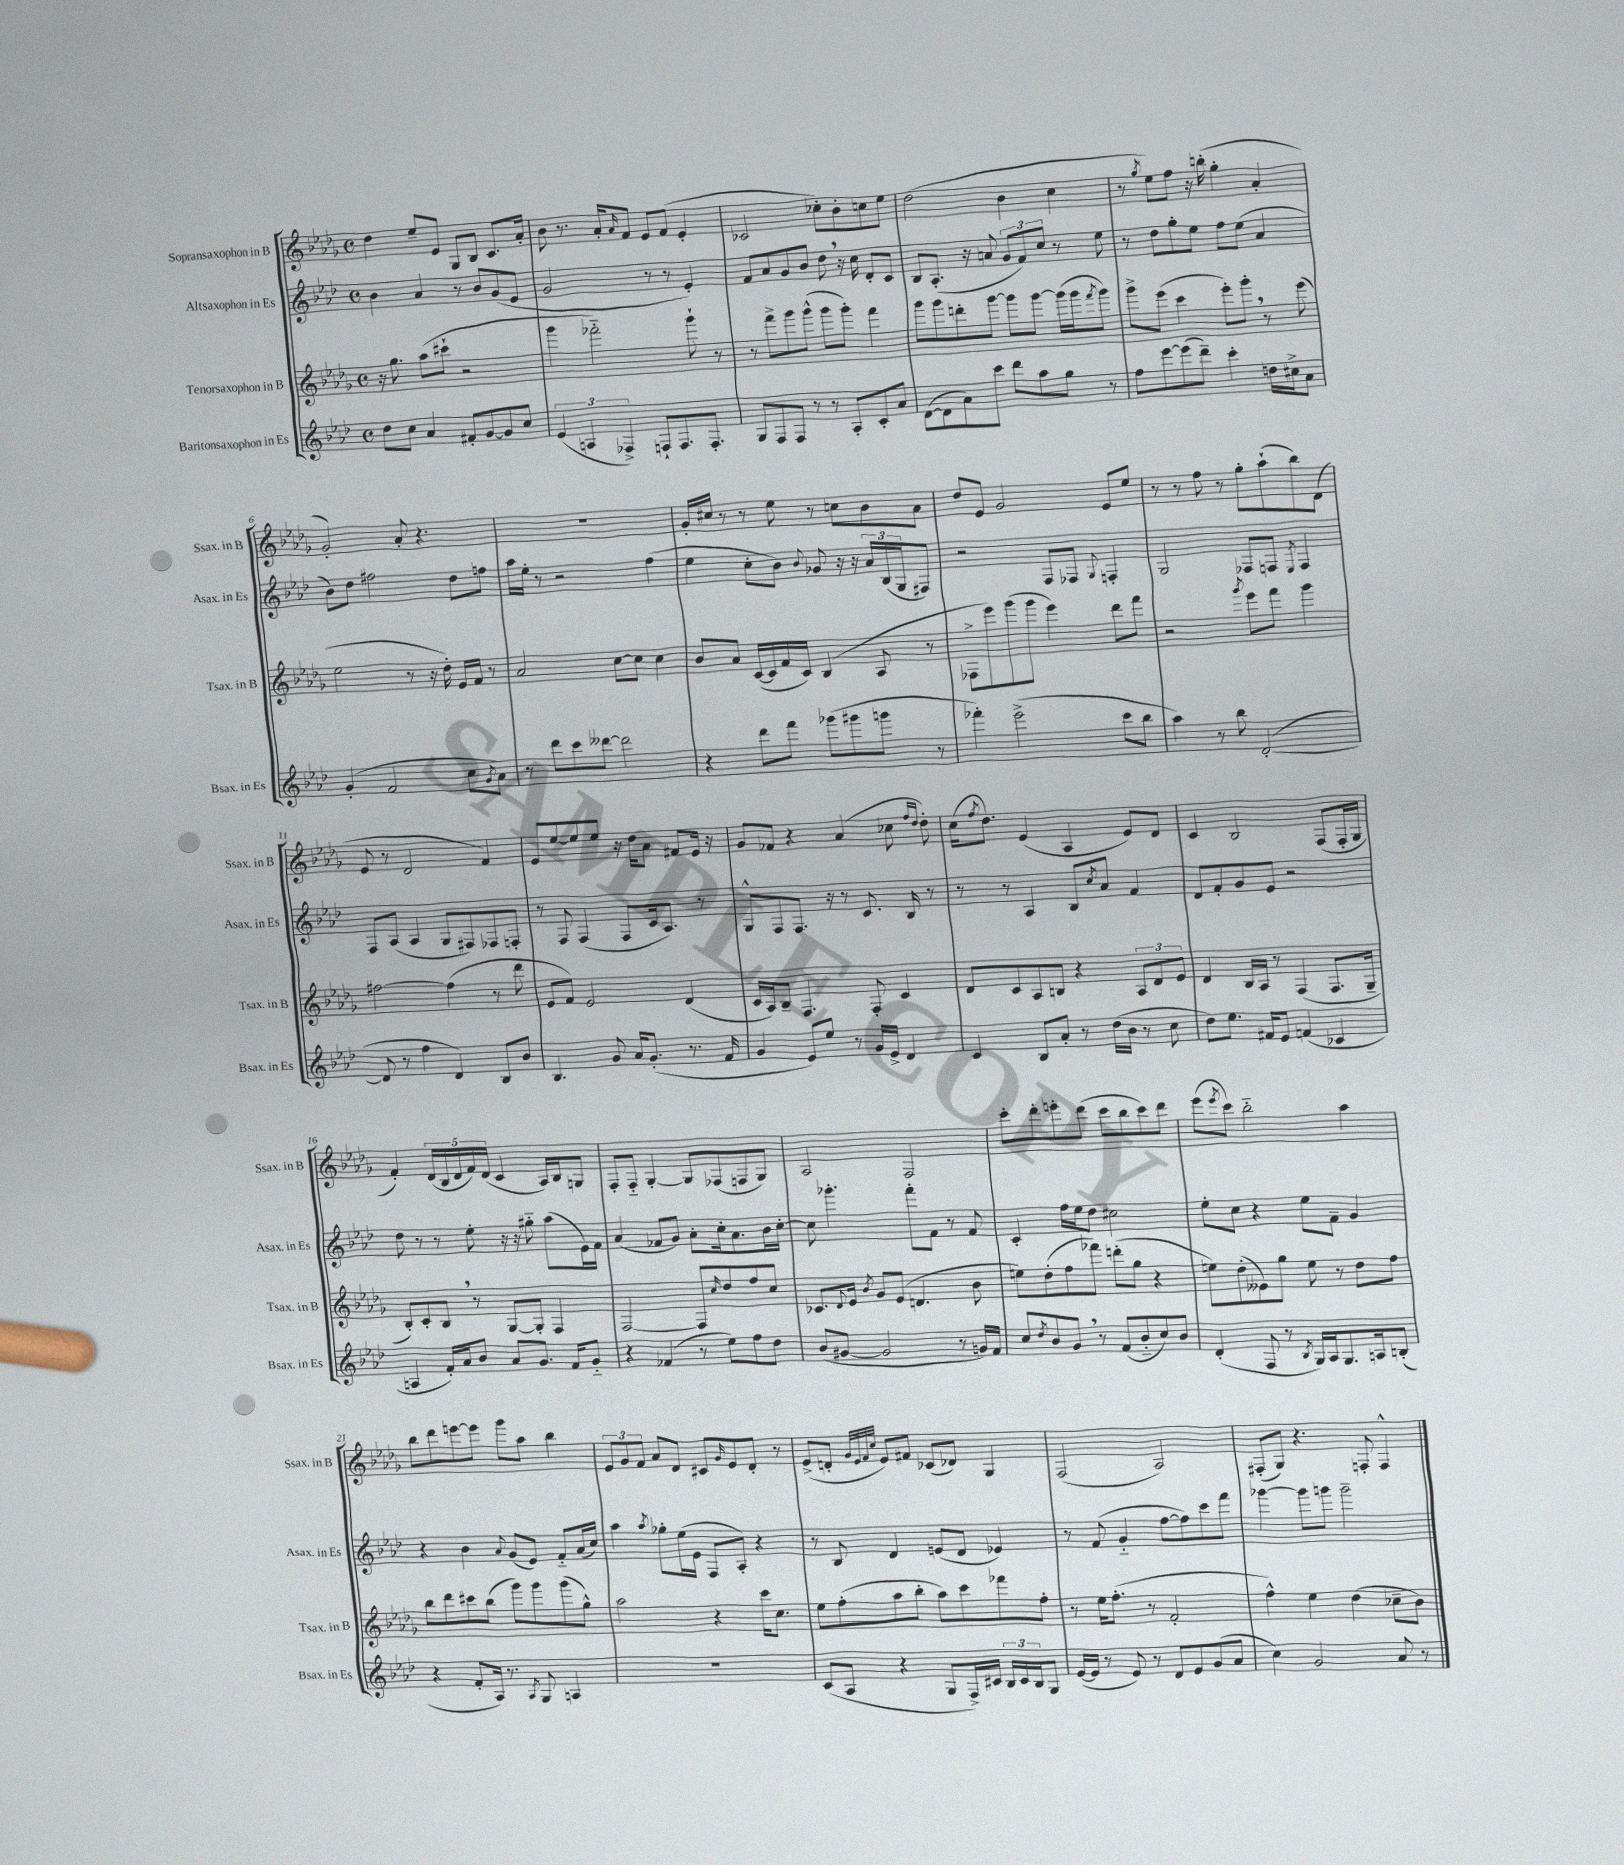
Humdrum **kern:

**kern	**kern	**kern	**kern
*staff4	*staff3	*staff2	*staff1
*clefG2	*clefG2	*clefG2	*clefG2
*k[b-e-a-d-]	*k[b-e-a-d-g-]	*k[b-e-a-d-]	*k[b-e-a-d-g-]
*M4/4	*M4/4	*M4/4	*M4/4
*met(c)	*met(c)	*met(c)	*met(c)
8dd-	16r	4b-	4dd-
.	8.gg-	.	.
8cc	.	.	.
4a-	(8aa-	4a-	8ee-~
.	8ccc#`	.	8e-
8f#'	2r	8r	8G-
[8g	.	8b-	8B-
8g]	.	(8g	8.c
8cc	.	8e-	.
.	.	.	16a-'
=	=	=	=
(6e-	4ggg-	2g	8b-
.	.	.	8.r
6A	.	.	.
.	2fff-'~)	.	.
.	.	.	16a-'
6F-^)	.	.	.
.	.	.	16qqa-
.	.	.	8f
8F`	.	8r	8e-
8.F	.	8r	(8f
.	8ggg-`	4e-')	4e-'
8.F'	.	.	.
.	8r	.	.
=	=	=	=
8G	8r	8f	2c-
8F	8fff^	8a-	.
8F	8ggg-	8g	.
8r	(8ggg-^^	8b-	.
8r	8ggg-	8dd-	8cc-')
8A-'	8ggg-')	16r	8b-'
.	.	16cc	.
8c'	4fff	8d-'	8cc
8a-	.	8c	8ee-
=	=	=	=
([8d-	8ggg-	8B-	(2dd-
8d-]	8ggg-	(8.A-'	.
8a-)	8ddd'	.	.
.	.	16r	.
8ccc	[8ggg-	8a	.
8ddd-	8ggg-]	12g	4b-
.	.	12f)	.
8aa-	[8ggg-	.	.
.	.	12cc	.
8gg	(16ggg-]	8r	4cc
.	16ggg-	.	.
.	8qfff	.	.
8r	8ggg-)	8ee-	.
=	=	=	=
8ff	8ggg-^	8r	8r
.	.	.	8qgg-
[8eee-	(8eee-	8dd-	8ee-)
(8eee-]	4ccc	8gg'	8ff
8ddd-~)	.	8ee-	16r
.	.	.	(16bb'
4ccc'	8eee-')	8ff	4gg-'
.	8ggg-'	(8ee-	.
16dd	8r	4a-	4a-'
16cc#^	.	.	.
8a-	(8eee-	.	.
=	=	=	=
(4g'	2ee-	8b-)	2g-')
.	.	8dd-	.
2f	.	2ff#	.
.	8r	.	8a-'
.	16r	.	4.r
.	16dd-')	.	.
8cc	16e-	8dd-	.
.	16f	.	.
8qg	.	.	.
8a-)	8r	8ff	.
=	=	=	=
8r	2a-	16aa-	1r
.	.	16ee-'	.
8ddd-	.	8r	.
8ccc	.	2r	.
[8ddd--	.	.	.
2ddd--]	[8cc	.	.
.	8cc]	.	.
.	4cc	(4ff	.
=	=	=	=
4r	8b-	4ee-	16g-'
.	.	.	16cc#
.	8a-	.	8r
8ddd-	([16c	8cc'	8r
.	16c]	.	.
8fff	16f	8b-)	8ee-
.	16c)	.	.
.	.	8qqb-	.
(8ggg-	(4B-	8g-	8r
8ggg#	.	16r	8cc
.	.	16r	.
8ggg	8A-	24a-	8b-
.	.	(24B-	.
.	.	24G	.
8r	8r	8F#)	8a-
=	=	=	=
4fff-')	8F-^	2r	8dd-
.	8eee-)	.	8e-
(2eee-^	(8ggg-	.	2g-
.	8ggg-	.	.
.	4eee-)	8F	.
.	.	8F-	.
.	.	8qqG	.
8ccc	8ddd-	4F'	8e-
8bb-	8fff	.	8ee-
=	=	=	=
4aa-)	2r	2G	8r
.	.	.	8r
8r	.	.	8ff
8bb-	.	.	8r
.	8qggg-	.	.
([2d-'	8eee-	8F-	8gg-'
.	8fff	8F	(8aa-`
.	.	8qE-	.
.	4ggg-	4F	8bb-)
.	.	.	(8d-
=	=	=	=
8d-]	[2ff#	8F	8e-
8r	.	(8A-	8r
4ff	.	4A-	2d-
4d-)	(4ff#]	8G	.
.	.	8F#)	.
8B-	8r	8F-	4f)
8b-	8ddd-	8F'	.
=	=	=	=
4.B-	8e-	8r	8e-
.	8f)	8F	[8ee-
.	2e-	(4F	8ee-]
8g	.	.	8ee-
16a-	.	8F	16r
(8.g'	.	.	16dd-
.	.	16c	8a-
.	.	8.A-)	.
8.r	(4d-	.	8f#
.	.	8r	16e-
16f	.	.	16r
=	=	=	=
4g	16c	8G^^	8g-
.	16A-)	.	.
.	8B-~	8F	8f-
8e-)	4.F	8.F	4r
8ee-	.	.	.
.	.	16r	.
8r	.	8r	(4a-
16g	8F'	8.c	.
16e-^	.	.	.
4d-	4c	.	8cc-
.	.	16B-	.
.	.	.	16qqff
.	.	.	16qqdd-
.	.	8r	8dd-')
=	=	=	=
4c	8d-	8r	(16cc
.	.	.	8qff
.	.	.	8.dd-)
.	8c	8r	.
8B-	8A-	4A-	(4e-
8a-'	8B	.	.
8r	4r	8B-	4A-
.	.	8qcc	.
(16dd-	.	8a-	.
16b-	.	.	.
8r	12A-	4f	8e-)
.	12d-	.	.
8cc	.	.	8d-
.	12e-	.	.
=	=	=	=
8dd-)	4d-	8d-	4c
8.ee-	.	8f'	.
.	16B-	8g	2B-
16f#	16A-	.	.
8e-	8r	8e-	.
(4f	(4F	2r	.
4c-	8.F	.	(8F
.	.	.	16F'
.	16G-~	.	16G-
=	=	=	=
4A	8B-')	8dd-	4f')
.	8c'	8r	.
16f')	8B-	8r	(20d-
.	.	.	20B-
16a-	.	.	.
.	.	.	20d-
8b-	8r	8ee-'	.
.	.	.	20f)
.	.	.	(20d-
8a-	[8G-	16r	4c
.	.	16r	.
8.g	8G-']	8gg#'~	.
.	4F	(8aa-	16A-)
16f	.	.	16B-
8g'~	.	16e-)	8G
.	.	16f	.
=	=	=	=
4r	[2F	(4a-	8F'
.	.	.	8F'~
(4f-	.	8f-	[4G-'
.	.	8g)	.
8r	8F]	8a-'	8G-]
.	16qqcc	.	.
8ee-)	8dd-	16cc'	(8F-
.	.	8.a-	.
8ff	8ff	.	8F
8dd-	8cc	16b-	8G-)
.	.	[16cc'	.
=	=	=	=
(8b-	8.c-	8cc]	2A-
[8g#	.	4.ggg-'	.
.	8qqd-	.	.
.	16e-	.	.
.	8qb-	.	.
2g#]	8g-	.	.
.	(8e-	.	.
.	4.d	8fff'	2F
.	.	8f	.
8r	.	8r	.
16g)	8b-	8f	.
16f	.	.	.
=	=	=	=
8cc	8ee)	4c'	8ccc'
8qdd-	.	.	.
8b-	(8dd-'	.	8ddd-'
8g	8ff	16ff	8eee'
.	.	16ee-	.
8r	8fff-)	8dd-	(8ddd-
(8f	(8ddd'	2cc#	8ccc
8b-'~	8gg-	.	8bb-
8cc)	4r	.	8ccc)
8b-	.	.	8ddd-
=	=	=	=
(4d-'	8ee)	8ee-'	(8eee-
.	.	.	8qeee-
.	(8dd-'	8cc	8ccc)
8F	8e--)	4r	2bb-'~
8r	8gg-	.	.
8qB-	.	.	.
16G)	8ee	8ee-	.
16A-	.	.	.
8.G	8r	8f~	.
.	8dd-	4g	4aa-
16A	.	.	.
(8B'	8ff	.	.
=	=	=	=
4r	8bb-	4r	8bb-
.	8ddd-	.	8ddd-
8f'	8ccc#	4b-	[8eee
16A-)	(8bb-	.	8eee]
8.r	.	.	.
.	.	8qqa-	.
.	8ggg-)	(8g	8ggg-
8qA-	.	.	.
8G	8ggg-	8e-)	8aa-
4A	(8ggg-	8f'~	4bb-
.	8gg-^^)	(16a-	.
.	.	16cc)	.
=	=	=	=
1r	2aa-	4aa-	12e-
.	.	.	12g-
.	.	.	12f
.	.	8qaa-	.
.	.	8gg-'	8a-
.	.	(16ee-	8d-
.	.	16e-	.
.	4r	8F	8c#
.	.	.	16qqg-
.	.	8A-')	8e-
.	16ccc	4r	8d-'
.	8.cc	.	.
.	.	.	8r
=	=	=	=
(8c	8ee-	8r	(8e-^
8A-	(8ff'	8B-	8d'
.	.	.	32qqg-
.	.	.	32qqe-
.	.	.	32qqf
.	.	.	32qqcc
4r	8aa-	4d-	8e-)
.	8bb-'	.	8f#
8G	8aa-)	(8e	(8c-
16F^)	8ccc	8d-	8d-)
16c#	.	.	.
24B-	8fff-	4e-)	4G-
24c#	.	.	.
24B-	.	.	.
8G	8ff'	.	.
=	=	=	=
([16e-	8r	8r	(2F
16e-]	.	.	.
8r	16ee-	(8f	.
.	(8.ff'	.	.
8e-)	.	4g'~	.
8r	8r	.	.
8d-	2f'	[8ff	2A-)
8e-	.	8ff])	.
(8g	.	8ccc	.
8a-	.	8fff	.
=	=	=	=
4cc)	4ff^^)	[4ggg-	(8F#'
.	.	.	8G-)
2g	4ee-	8ggg-]	4.r
.	.	8ggg	.
.	(4dd-	2ggg~	.
.	.	.	8F'
8a-	8cc-~	.	4F^^
8r	8b-)	.	.
==	==	==	==
*-	*-	*-	*-
